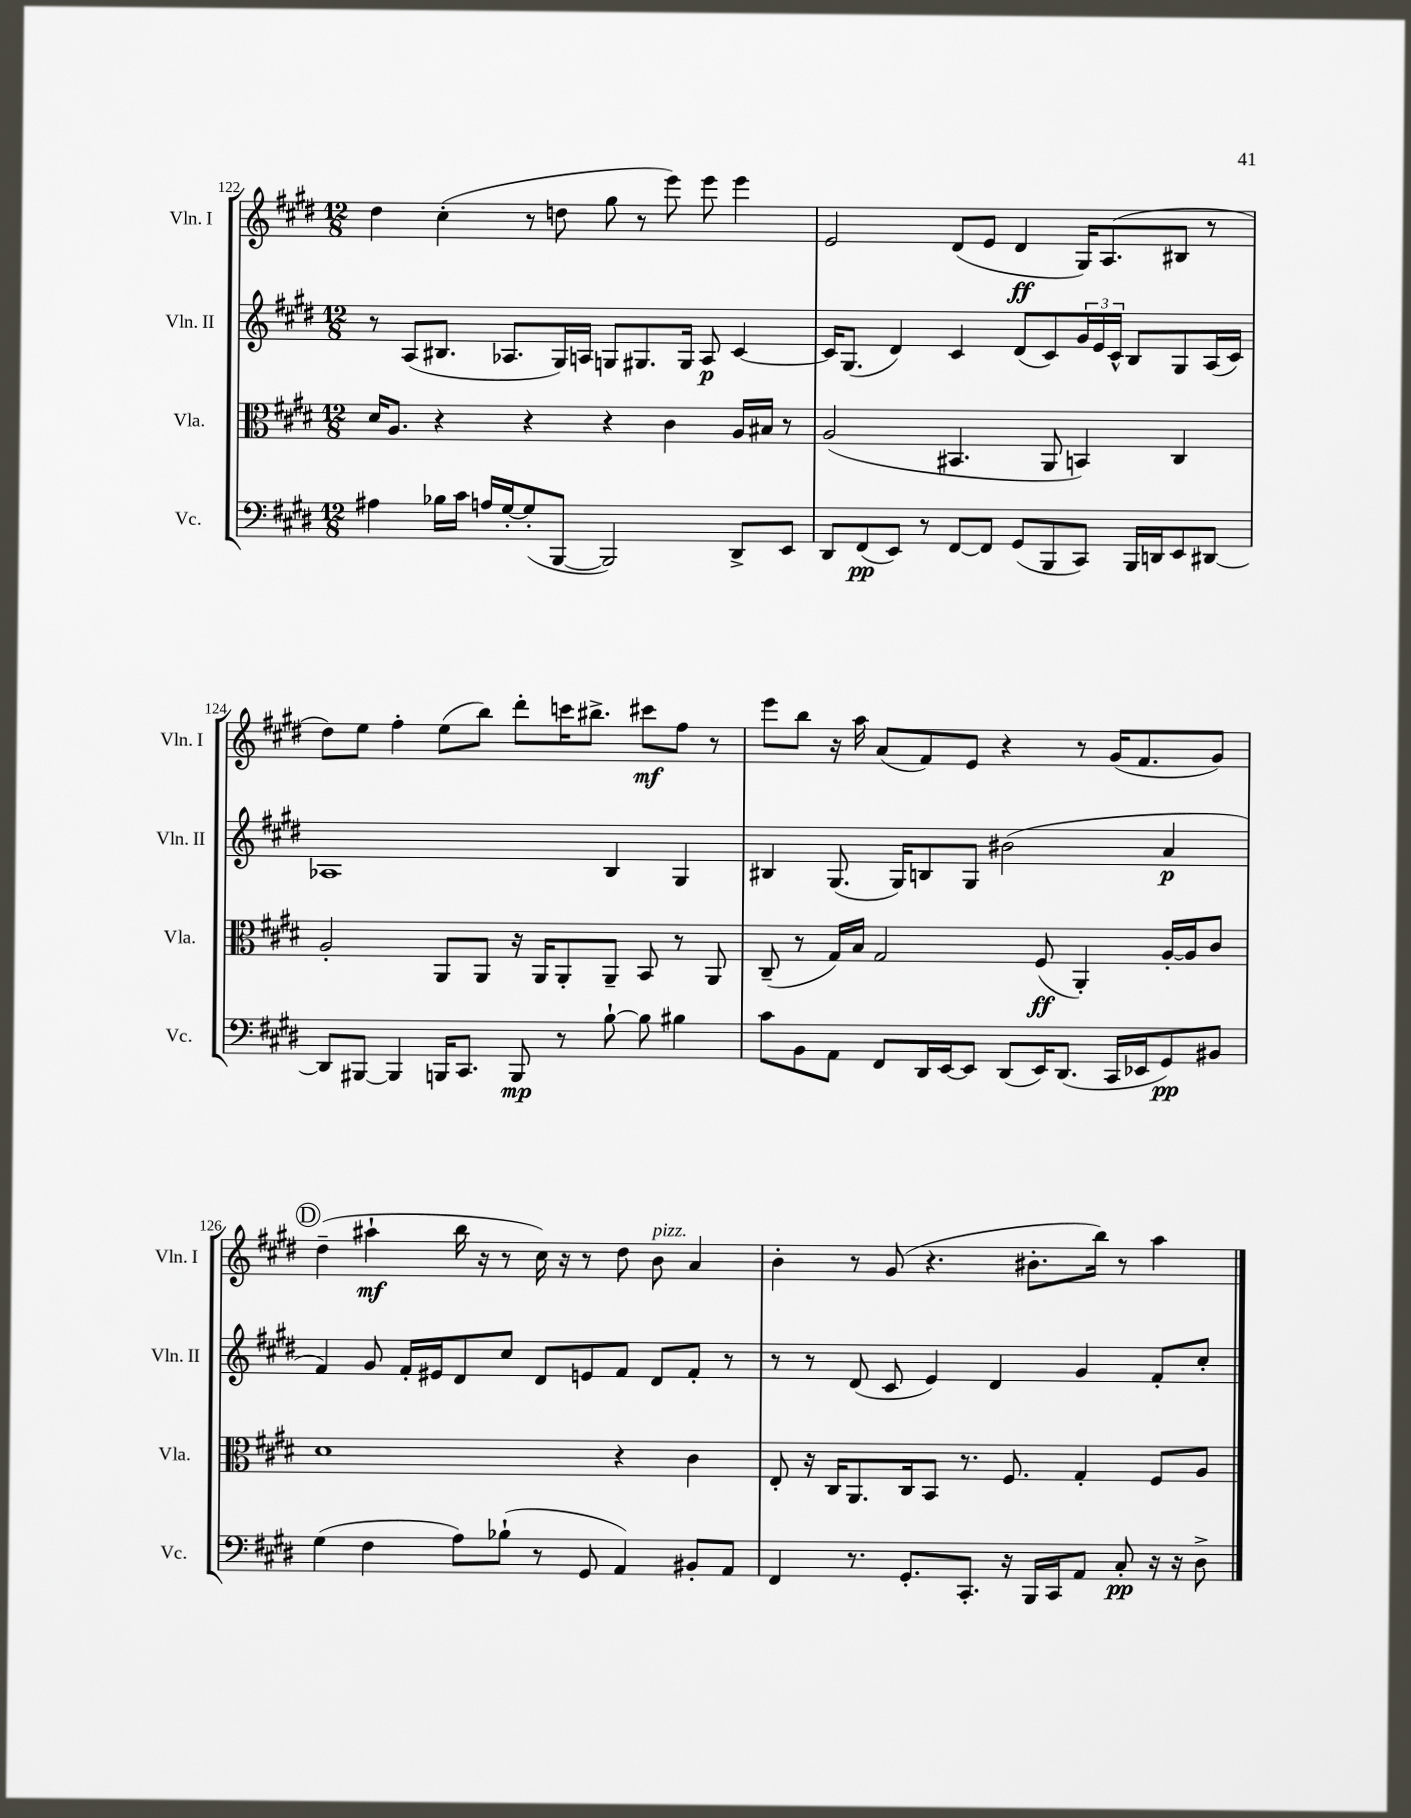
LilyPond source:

<<
\new StaffGroup <<
\new Staff = "s0" \with { instrumentName = "Vln. I" shortInstrumentName = "Vln. I" } {
    \clef treble \key e \major \numericTimeSignature \time 12/8
    dis''4 cis''4-.( r8 d''8 gis''8 r8 e'''8) e'''8 e'''4 |
    e'2 dis'8( e'8 dis'4\ff gis16) a8.( bis8 r8 |
    dis''8) e''8 fis''4-. e''8( b''8) dis'''8-. c'''16 bis''8.-> cis'''8\mf fis''8 r8 |
    e'''8 b''8 r16 a''16 a'8( fis'8) e'8 r4 r8 gis'16( fis'8. gis'8) |
    \mark \markup { \circle "D" } dis''4--( ais''4-!\mf b''16 r16 r8 cis''16) r16 r8 dis''8 b'8^\markup { \italic "pizz." } a'4 |
    b'4-. r8 gis'8( r4. bis'8.-. b''16) r8 a''4 \bar "|." |
}
\new Staff = "s1" \with { instrumentName = "Vln. II" shortInstrumentName = "Vln. II" } {
    \clef treble \key e \major \numericTimeSignature \time 12/8
    r8 a8( bis8. aes8. gis16) a16 g8 gis8. gis16 a8\p cis'4~ |
    cis'16 gis8.( dis'4) cis'4 dis'8( cis'8) \tuplet 3/2 { gis'16 e'16 cis'16-^ } b8 gis8 a16( cis'16) |
    aes1 b4 gis4 |
    bis4 gis8.( gis16) b8 gis8 bis'2( a'4\p |
    \mark \markup { \circle "D" } fis'4) gis'8 fis'16-. eis'16 dis'8 cis''8 dis'8 e'8 fis'8 dis'8 fis'8-. r8 |
    r8 r8 dis'8( cis'8 e'4) dis'4 gis'4 fis'8-. cis''8-. \bar "|." |
}
\new Staff = "s2" \with { instrumentName = "Vla." shortInstrumentName = "Vla." } {
    \clef alto \key e \major \numericTimeSignature \time 12/8
    dis'16 a8. r4 r4 r4 cis'4 a16 bis16 r8 |
    a2( bis,4. a,8 b,4) cis4 |
    a2-. a,8 a,8 r16 a,16 a,8-. a,8-- b,8 r8 a,8 |
    cis8--( r8 gis16) b16 gis2 fis8\ff( a,4-.) a16~-. a16 cis'8 |
    \mark \markup { \circle "D" } dis'1 r4 cis'4 |
    e8-. r16 cis16 a,8. cis16 b,8 r8. fis8. gis4-. fis8 a8 \bar "|." |
}
\new Staff = "s3" \with { instrumentName = "Vc." shortInstrumentName = "Vc." } {
    \clef bass \key e \major \numericTimeSignature \time 12/8
    ais4 bes16 cis'16 a16 gis16~-. gis8-.( b,,8~ b,,2) dis,8-> e,8 |
    dis,8 fis,8\pp( e,8) r8 fis,8~ fis,8 gis,8( b,,8 cis,8) b,,16 d,16 e,8 dis,8~ |
    dis,8 bis,,8~ bis,,4 b,,16 cis,8. b,,8\mp r8 b8~-! b8 bis4 |
    cis'8 b,8 a,8 fis,8 dis,16 e,16~ e,8 dis,8( e,16) dis,8.( cis,16 ees,16 gis,8\pp) bis,8 |
    \mark \markup { \circle "D" } gis4( fis4 a8) bes8-!( r8 gis,8 a,4) bis,8-. a,8 |
    fis,4 r8. gis,8.-. cis,8.-. r16 b,,16 cis,16 a,8 cis8-.\pp r16 r16 dis8-> \bar "|." |
}
>>
>>
\layout { \context { \Score currentBarNumber = #122 } }
